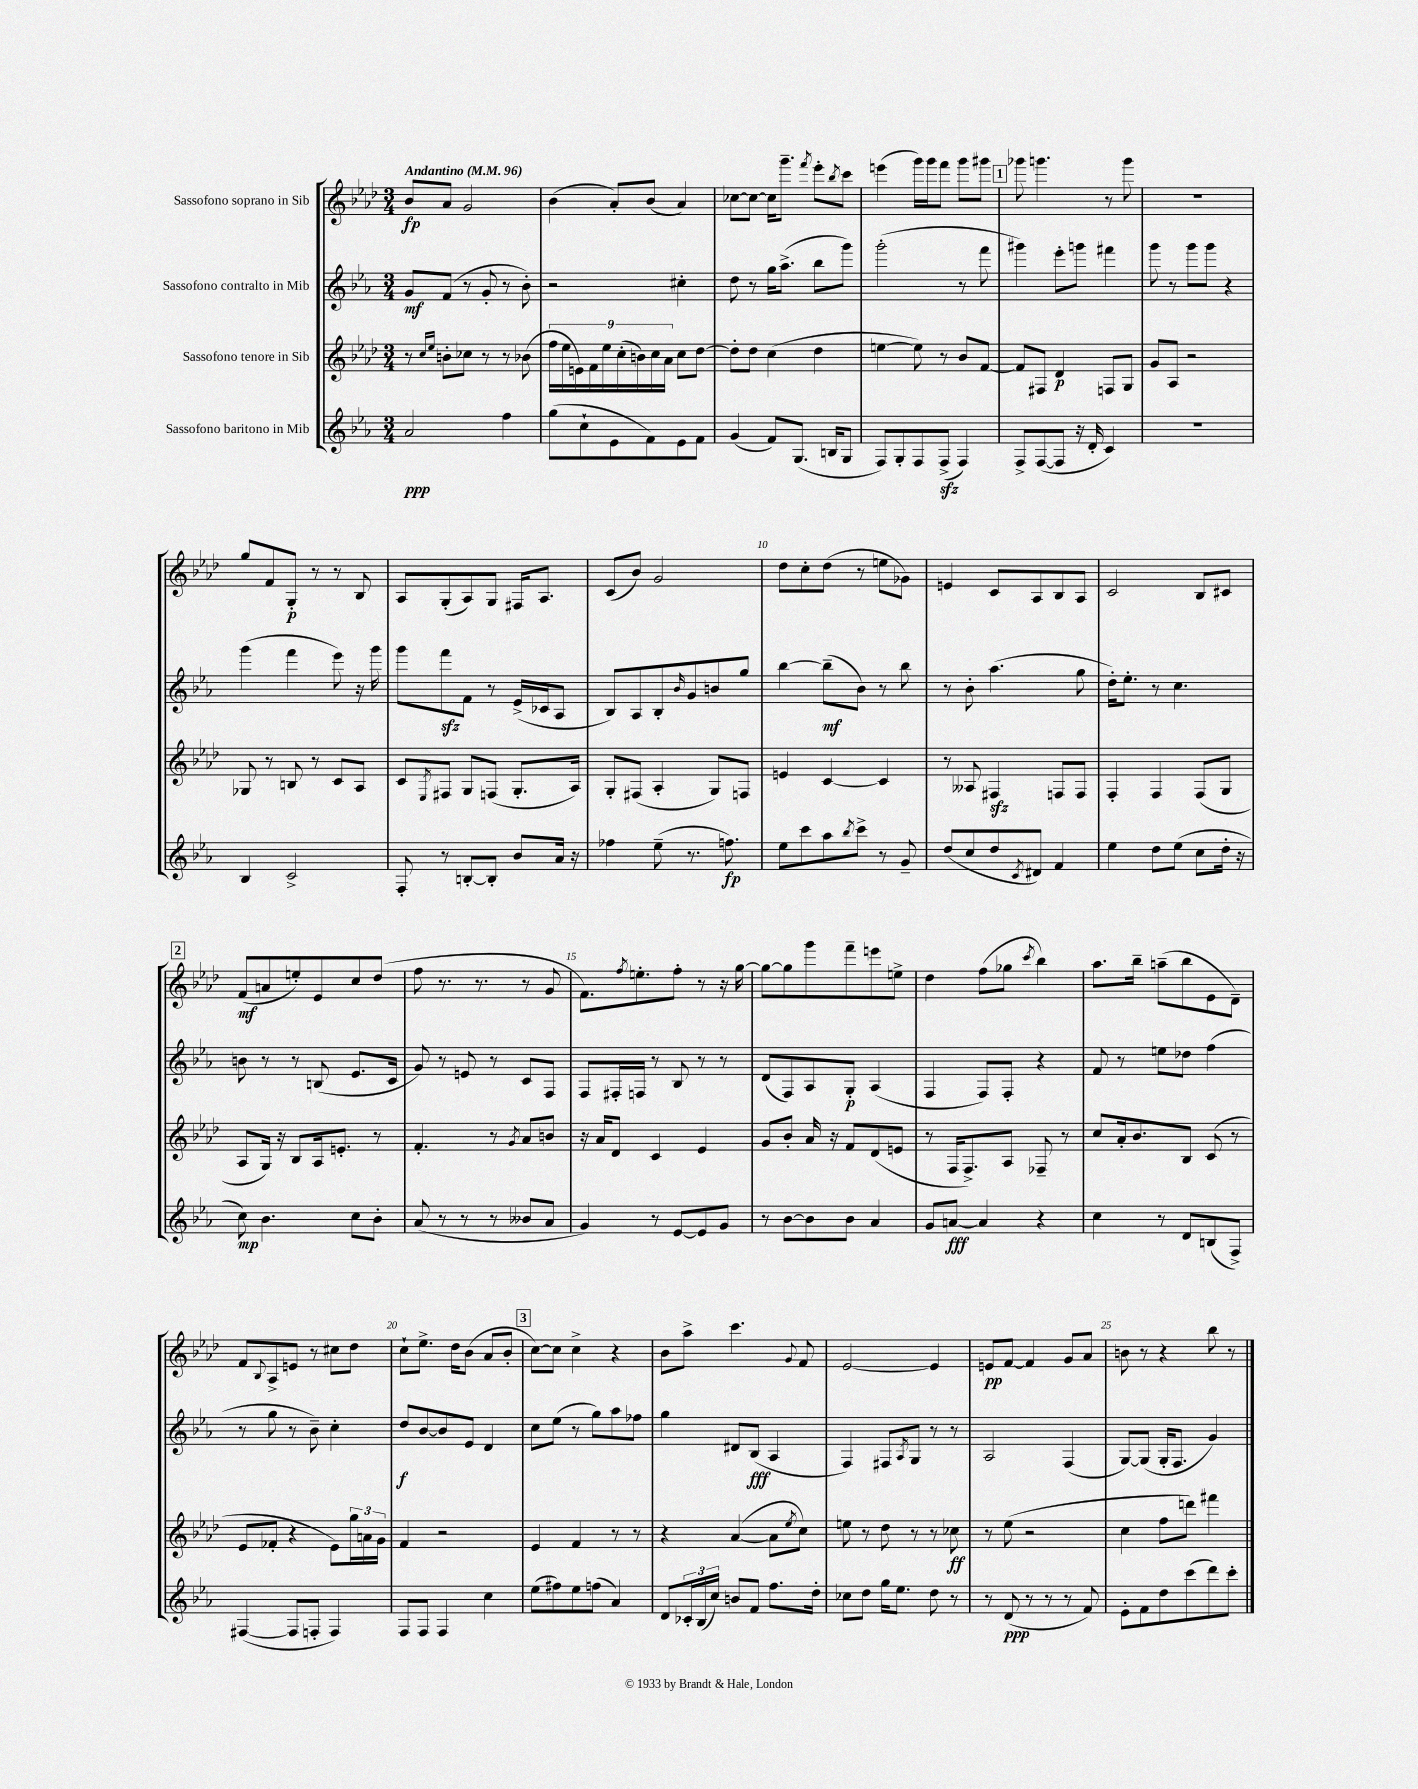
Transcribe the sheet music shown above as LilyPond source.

<<
\new StaffGroup <<
\new Staff = "s0" \with { instrumentName = "Sassofono soprano in Sib" } {
    \clef treble \key aes \major \numericTimeSignature \time 3/4 \tempo "Andantino" 4 = 96
    bes'8\fp aes'8 g'2 |
    bes'4( aes'8-.) bes'8( aes'4) |
    ces''8~ ces''8~ ces''16 g'''8.-- \acciaccatura { f'''8 } ees'''8-. \acciaccatura { bes''8 } c'''8 |
    e'''4( g'''16) g'''16 f'''8 g'''8 gis'''8 |
    \mark \markup { \box "1" } ges'''8 g'''4. r8 g'''8 |
    R2. |
    g''8 f'8 g8-.\p r8 r8 bes8 |
    aes8 g8-.( aes8) g8 fis16 aes8. |
    c'8( bes'8) g'2 |
    des''8 c''8-. des''8( r8 e''8 ges'8) |
    e'4 c'8 aes8 bes8 aes8 |
    c'2 bes8 cis'8 |
    \mark \markup { \box "2" } f'8\mf( a'8 e''8-.) ees'8 c''8 des''8( |
    f''8 r8. r8. r8 g'8 |
    f'8.) \acciaccatura { f''8 } e''8.-. f''8-. r8 r16 g''16~ |
    g''8~ g''8 g'''8 f'''8-- e'''8 e''8-> |
    des''4 f''8( ges''8 \acciaccatura { c'''8 } bes''4) |
    aes''8. bes''16-- a''8--( bes''8 ees'8 des'8--) |
    f'8 \appoggiatura { bes8 } aes8-> e'8 r8 cis''8 des''8 |
    c''8-! ees''8.-> des''16 bes'8( aes'8 bes'8-. |
    \mark \markup { \box "3" } c''8~) c''8 c''4-> r4 |
    bes'8 aes''8-> c'''4. \appoggiatura { g'8 } f'8 |
    ees'2~ ees'4 |
    e'8\pp f'8~ f'4 g'8 aes'8 |
    b'8 r8 r4 bes''8 r8 \bar "|." |
}
\new Staff = "s1" \with { instrumentName = "Sassofono contralto in Mib" } {
    \clef treble \key ees \major \numericTimeSignature \time 3/4
    g'8\mf f'8( r8 g'8-. r8 bes'8-.) |
    r2 cis''4-. |
    d''8 r8 g''16 aes''8.->( bes''8 g'''8) |
    g'''2-.( r8 f'''8 |
    \mark \markup { \box "1" } gis'''4) ees'''8-. g'''8 fis'''4 |
    g'''8 r8 g'''8 g'''8 r4 |
    g'''4( f'''4 ees'''8) r16 g'''16 |
    g'''8 f'''8\sfz f'8 r8 ees'16->( ces'16 aes8 |
    bes8) aes8 bes8-. \grace { bes'16 } g'8 b'8 g''8 |
    bes''4~ bes''8--\mf( bes'8) r8 bes''8 |
    r8 bes'8-. aes''4.( g''8 |
    d''16-.) ees''8.-. r8 c''4. |
    \mark \markup { \box "2" } b'8 r8 r8 b8( ees'8. c'16 |
    g'8) r8 e'8 r8 c'8 f8 |
    f8 fis16-. f16 r8 bes8 r8 r8 |
    d'8( f8) aes8 g8-.\p aes4( |
    f4 f8) f8-. r4 |
    f'8 r8 e''8 des''8 f''4( |
    r8 g''8 r8 bes'8--) c''4-. |
    d''8\f bes'8~ bes'8 ees'8 d'4 |
    \mark \markup { \box "3" } c''8 ees''8( r8 g''8) aes''8 fes''8 |
    g''4 dis'8 bes8\fff( aes4 |
    f4) fis8 \acciaccatura { aes8 } g8 r8 r8 |
    aes2 f4( |
    g8~) g8( g16-. f8. g'4) \bar "|." |
}
\new Staff = "s2" \with { instrumentName = "Sassofono tenore in Sib" } {
    \clef treble \key aes \major \numericTimeSignature \time 3/4
    r8 \grace { c''16 ees''16 } b'8-. ces''8 r8 r8 bes'8( |
    \tuplet 9/8 { f''16 ees''16 e'16) f'16 ees''16 c''16-.( b'16) c''16 aes'16 } c''8 des''8~ |
    des''8-. des''8 c''4( des''4 |
    e''4~ e''8) r8 bes'8 f'8~ |
    \mark \markup { \box "1" } f'8 fis8 des'4\p f8 g8 |
    g'8 aes8 r2 |
    ges8 r8 b8 r8 c'8 aes8 |
    c'8 \acciaccatura { ees8 } fis8 g8 f8( g8.-. aes16) |
    g8-. fis8( aes4-. g8) f8 |
    e'4 c'4~ c'4 |
    r8 aeses8 fis4\sfz f8 f8 |
    f4-. f4 f8( g8 |
    \mark \markup { \box "2" } aes8 g16) r16 bes8 aes16 e'8.-. r8 |
    f'4.-. r8 \acciaccatura { g'8 } aes'8 b'8 |
    r16 aes'16 des'8 c'4 ees'4 |
    g'8 bes'8-. aes'16 r16 f'8 des'8( e'8 |
    r8 f16 f8.->) aes8 fes8-- r8 |
    c''8 aes'16-. bes'8. bes8 c'8( r8 |
    ees'8 fes'8-. r4 ees'8) \tuplet 3/2 { g''16 a'16 g'16 } |
    f'4 r2 |
    \mark \markup { \box "3" } ees'4 f'4 r8 r8 |
    r4 aes'4~( aes'8 \acciaccatura { ees''8 } c''8) |
    e''8 r8 des''8 r8 r8 ces''8\ff |
    r8 ees''8( r2 |
    c''4 f''8 d'''8) fis'''4 \bar "|." |
}
\new Staff = "s3" \with { instrumentName = "Sassofono baritono in Mib" } {
    \clef treble \key ees \major \numericTimeSignature \time 3/4
    aes'2\ppp f''4 |
    g''8( c''8-! ees'8 f'8) ees'8 f'8 |
    g'4( f'8) g8.( b16 g8 |
    f8) g8-. f8 f8->\sfz( f4) |
    \mark \markup { \box "1" } f8-> f8~( f8 r16 d'16-. c'4) |
    R2. |
    bes4 c'2-> |
    f8-. r8 b8~-. b8-. bes'8 aes'16 r16 |
    fes''4 ees''8--( r8. f''8.\fp) |
    ees''8 c'''8 aes''8 \acciaccatura { bes''8 } c'''8-> r8 g'8-- |
    d''8( c''8 d''8 \acciaccatura { c'8 } dis'8) f'4 |
    ees''4 d''8 ees''8( c''8 d''16-. r16 |
    \mark \markup { \box "2" } c''8\mp) bes'4. c''8 bes'8-. |
    aes'8( r8 r8 r8 beses'8 aes'8 |
    g'4) r8 ees'8~ ees'8 g'8 |
    r8 bes'8~ bes'8 bes'8 aes'4 |
    g'8 a'8~\fff a'4 r4 |
    c''4 r8 d'8 b8( f8->) |
    fis4~( fis8 f8-. f4) |
    f8 f8 f4 c''4 |
    \mark \markup { \box "3" } ees''8( fis''8) ees''8 f''8( aes'4) |
    d'8 \tuplet 3/2 { ces'16-. bes16( c''16) } b'8 f'8 f''8. d''16-. |
    ces''8 d''8 g''16 ees''8. d''8 r8 |
    r8 d'8\ppp( r8 r8 r8 f'8) |
    ees'8-. f'8 d''8 c'''8( d'''8) c'''8-. \bar "|." |
}
>>
>>
\layout { \context { \Score \override BarNumber.break-visibility = ##(#f #t #t) barNumberVisibility = #(every-nth-bar-number-visible 5) } }
